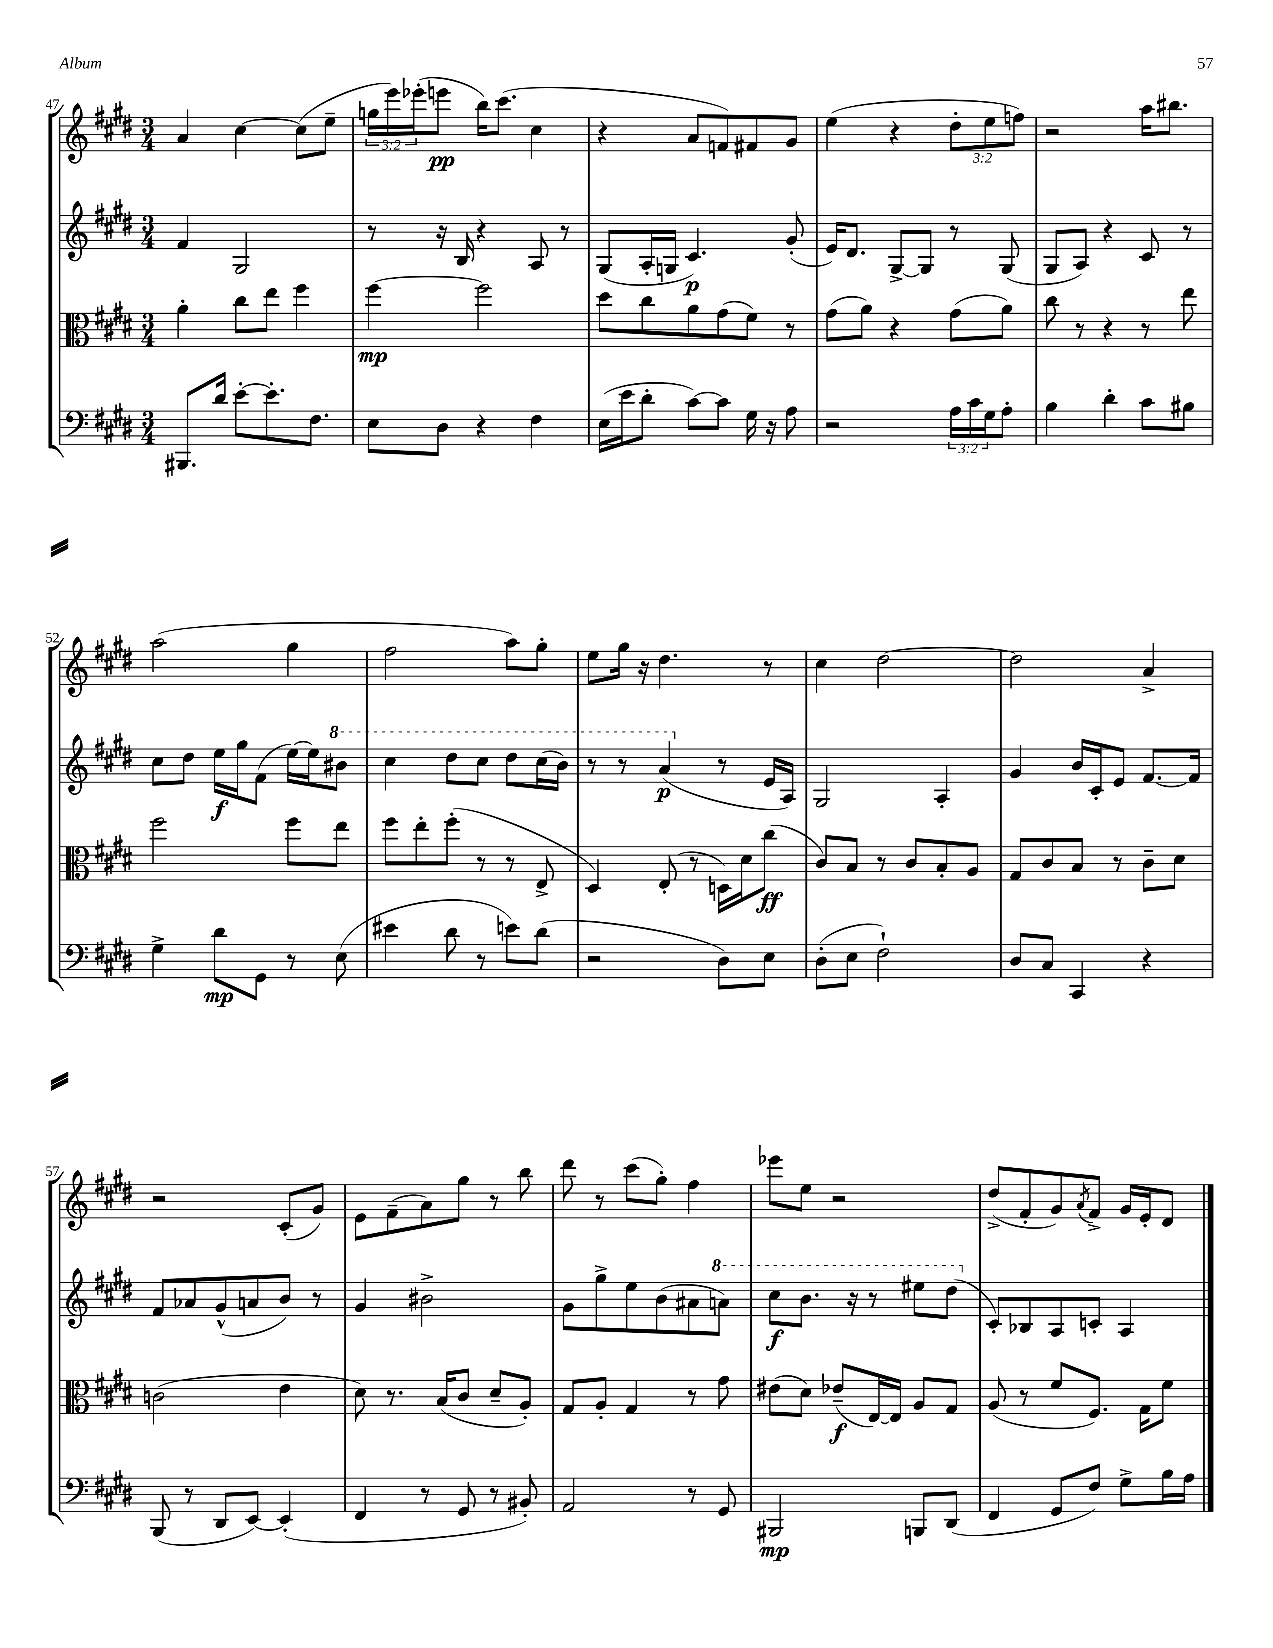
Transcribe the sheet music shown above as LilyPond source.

<<
\new StaffGroup <<
\new Staff = "s0" {
    \clef treble \key e \major \numericTimeSignature \time 3/4 \override Staff.TupletNumber.text = #tuplet-number::calc-fraction-text
    a'4 cis''4~ cis''8( e''8-- |
    \tuplet 3/2 { g''16 e'''16) ees'''16-.( } e'''8\pp b''16) cis'''8.( cis''4 |
    r4 a'8 f'8) fis'8 gis'8 |
    e''4( r4 \tuplet 3/2 { dis''8-. e''8 f''8) } |
    r2 a''16 bis''8. |
    a''2( gis''4 |
    fis''2 a''8) gis''8-. |
    e''8 gis''16 r16 dis''4. r8 |
    cis''4 dis''2~ |
    dis''2 a'4-> |
    r2 cis'8-.( gis'8) |
    e'8 fis'8--( a'8) gis''8 r8 b''8 |
    dis'''8 r8 cis'''8( gis''8-.) fis''4 |
    ees'''8 e''8 r2 |
    dis''8->( fis'8-. gis'8) \acciaccatura { a'8 } fis'8-> gis'16 e'16-. dis'8 \bar "|." |
}
\new Staff = "s1" {
    \clef treble \key e \major \numericTimeSignature \time 3/4
    fis'4 gis2 |
    r8 r16 b16 r4 a8 r8 |
    gis8( a16-. g16 cis'4.\p) gis'8-.( |
    e'16) dis'8. gis8~-> gis8 r8 gis8( |
    gis8 a8) r4 cis'8 r8 |
    cis''8 dis''8 e''16\f gis''16 fis'8( e''16~) e''16 \ottava #1 bis''8 |
    cis'''4 dis'''8 cis'''8 dis'''8 cis'''16( b''16) |
    r8 r8 a''4\p( \ottava #0 r8 e'16 a16) |
    gis2 a4-. |
    gis'4 b'16 cis'16-. e'8 fis'8.~ fis'16 |
    fis'8 aes'8 gis'8-^( a'8 b'8) r8 |
    gis'4 bis'2-> |
    gis'8 gis''8-> e''8 b'8( ais'8 \ottava #1 a''!8) |
    cis'''8\f b''8. r16 r8 eis'''8 dis'''8( \ottava #0 |
    cis'8-.) bes8 a8 c'8-. a4 \bar "|." |
}
\new Staff = "s2" {
    \clef alto \key e \major \numericTimeSignature \time 3/4
    a'4-. cis''8 e''8 fis''4 |
    fis''4~\mp fis''2 |
    dis''8 cis''8 a'8 gis'8( fis'8) r8 |
    gis'8( a'8) r4 gis'8( a'8) |
    cis''8 r8 r4 r8 e''8 |
    fis''2 fis''8 e''8 |
    fis''8 e''8-. fis''8-.( r8 r8 e8-> |
    dis4) e8-.( r8 d16) dis'16 cis''8\ff( |
    cis'8) b8 r8 cis'8 b8-. a8 |
    gis8 cis'8 b8 r8 cis'8-- dis'8 |
    c'2( e'4 |
    dis'8) r8. b16( cis'8 dis'8-- a8-.) |
    gis8 a8-. gis4 r8 gis'8 |
    eis'8( dis'8) ees'8--\f( e16~) e16 a8 gis8 |
    a8( r8 fis'8 fis8.) gis16 fis'8 \bar "|." |
}
\new Staff = "s3" {
    \clef bass \key e \major \numericTimeSignature \time 3/4 \override Staff.TupletNumber.text = #tuplet-number::calc-fraction-text
    bis,,8. dis'16 e'8~-. e'8.-. fis8. |
    e8 dis8 r4 fis4 |
    e16( e'16 dis'8-. cis'8~) cis'8 gis16 r16 a8 |
    r2 \tuplet 3/2 { a16 cis'16 gis16 } a8-. |
    b4 dis'4-. cis'8 bis8 |
    gis4-> dis'8\mp gis,8 r8 e8( |
    eis'4 dis'8 r8 e'8) dis'8( |
    r2 dis8) e8 |
    dis8-.( e8 fis2-!) |
    dis8 cis8 cis,4 r4 |
    b,,8( r8 dis,8 e,8~) e,4-.( |
    fis,4 r8 gis,8 r8 bis,8-.) |
    a,2 r8 gis,8 |
    bis,,2\mp b,,8 dis,8( |
    fis,4 gis,8 fis8) gis8-> b16 a16 \bar "|." |
}
>>
>>
\layout { \context { \Score currentBarNumber = #47 } }
